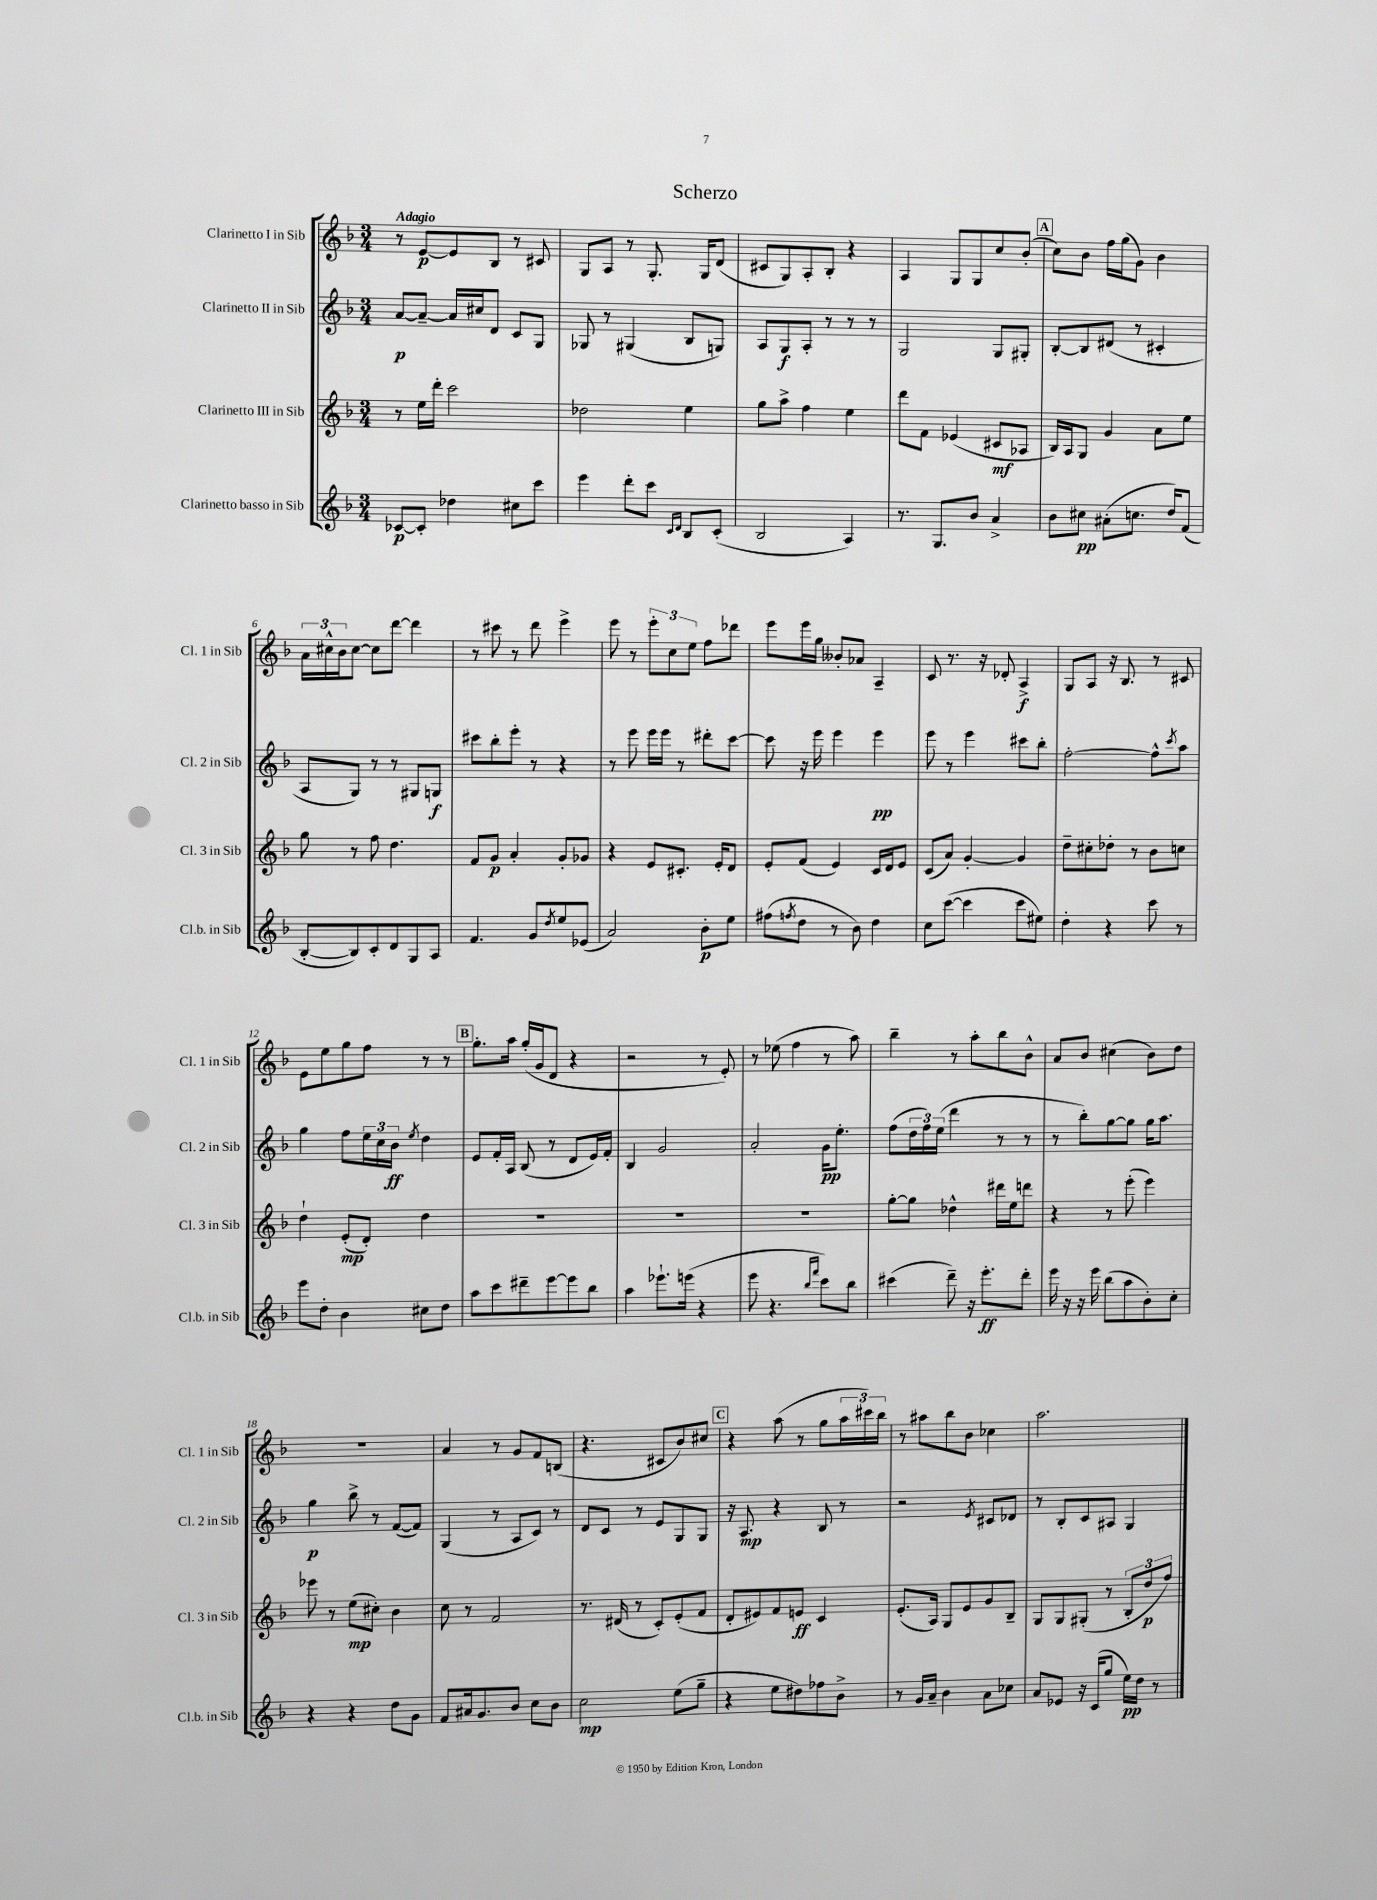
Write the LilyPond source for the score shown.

\header { title = "Scherzo" }
<<
\new StaffGroup <<
\new Staff = "s0" \with { instrumentName = "Clarinetto I in Sib" shortInstrumentName = "Cl. 1 in Sib" } {
    \clef treble \key f \major \numericTimeSignature \time 3/4 \tempo "Adagio"
    r8 e'8~\p e'8 bes8 r8 cis'8 |
    g8 a8 r8 g8.-. g16 d'8( |
    cis'8 g8) a8-. bes8-. r4 |
    a4 g8 g8 c''8 bes'8-.( |
    \mark \markup { \box "A" } c''8) bes'8 f''16 g''16( g'8) bes'4 |
    \tuplet 3/2 { a'16 cis''16-^ bes'16 } cis''8~ cis''8 d'''8~ d'''4 |
    r8 cis'''8 r8 d'''8 e'''4-> |
    e'''8 r8 \tuplet 3/2 { e'''8-. c''8 e''8 } f''8 des'''8 |
    e'''8 e'''16 g''16 beses'8-. aes'8 a4-- |
    c'8 r8. r16 des'8-. a4->\f |
    g8 a8 r16 bes8. r8 cis'8 |
    e'8 e''8 g''8 f''8 r8 r8 |
    \mark \markup { \box "B" } g''8.-. a''16 g''16-.( g'16 d'8 r4 |
    r2 r8 e'8-.) |
    r8 ees''8( f''4 r8 a''8) |
    bes''4-- r8 a''8-. bes''8 bes'8-^ |
    a'8 bes'8 cis''4( bes'8) d''8 |
    R2. |
    a'4 r8 g'8 f'8 b8( |
    r4. cis'8 bes'8) cis''8 |
    \mark \markup { \box "C" } r4 a''8( r8 g''8 \tuplet 3/2 { a''16 cis'''16) bes''16 } |
    r8 ais''8 bes''8 bes'8 ces''4 |
    a''2. \bar "|." |
}
\new Staff = "s1" \with { instrumentName = "Clarinetto II in Sib" shortInstrumentName = "Cl. 2 in Sib" } {
    \clef treble \key f \major \numericTimeSignature \time 3/4
    a'8~\p a'8~-- a'16 cis''16 d'8 c'8 g8 |
    ges8 r8 gis4( bes8 g8) |
    a8 g8\f a8-. r8 r8 r8 |
    g2 g8 gis8-. |
    \mark \markup { \box "A" } bes8~-. bes8 dis'8( r8 cis'4-. |
    a8 g8) r8 r8 gis8 g8\f |
    cis'''8 bes''8-. e'''8-. r8 r4 |
    r8 e'''8 e'''16 e'''16 r8 dis'''8-. c'''8~ |
    c'''8 r16 e'''16 e'''4 e'''4\pp |
    e'''8 r8 e'''4 cis'''8 bes''8-. |
    f''2~-. f''8-^ \acciaccatura { c'''8 } a''8 |
    g''4 f''8 \tuplet 3/2 { e''16 c''16 bes'16\ff } \acciaccatura { e''8 } d''4 |
    \mark \markup { \box "B" } e'8 f'16-. a16 bes8( r8 d'8 e'16) f'16-. |
    bes4 g'2 |
    a'2-. g'16\pp e''8.-. |
    f''8( \tuplet 3/2 { d''16 f''16) e''16( } d'''4 r8 r8 |
    r8 bes''8-.) g''8~ g''8 g''16 a''8. |
    g''4\p bes''8-> r8 f'8~( f'8) |
    g4( r8 a8 c'8) r8 |
    d'8 c'8 r8 e'8 g8 g8 |
    \mark \markup { \box "C" } r16 a8.\mp r4 bes8 r8 |
    r2 \acciaccatura { e'8 } cis'8 des'8 |
    r8 bes8-. c'8 ais8 g4 \bar "|." |
}
\new Staff = "s2" \with { instrumentName = "Clarinetto III in Sib" shortInstrumentName = "Cl. 3 in Sib" } {
    \clef treble \key f \major \numericTimeSignature \time 3/4
    r8 e''16 d'''16-. c'''2 |
    des''2 e''4 |
    g''8 a''8-> f''4 e''4 |
    d'''8 f'8 ees'4( cis'8\mf aes8 |
    \mark \markup { \box "A" } bes16) a16 g8 g'4 a'8 e''8 |
    g''8 r8 f''8 d''4. |
    f'8 g'8\p a'4-. g'8-. ges'8 |
    r4 e'8 cis'8.-. e'16-. d'8 |
    e'8-. f'8( e'4) c'16 d'16 e'8 |
    c'8( a'8) g'4~-. g'4 |
    d''8-- cis''8-. des''8-. r8 bes'8 c''8 |
    d''4-! e'8-.\mp( d'8-.) d''4 |
    \mark \markup { \box "B" } R2. |
    R2. |
    R2. |
    g''8~-. g''8 des''4-^ dis'''16 e''16 d'''8 |
    r4 r8 e'''8-.( e'''4) |
    ees'''8 r8 e''8\mp( cis''8-.) bes'4 |
    c''8 r8 f'2 |
    r8. dis'16( r8 c'8-.) e'8-.( f'8 |
    \mark \markup { \box "C" } d'8-. eis'8) f'8 e'8\ff c'4 |
    e'8.-.( a16) g8 e'8 g'8 bes8-- |
    g8 g8 gis8-.( r8 \tuplet 3/2 { bes8-. d''8\p f''8) } \bar "|." |
}
\new Staff = "s3" \with { instrumentName = "Clarinetto basso in Sib" shortInstrumentName = "Cl.b. in Sib" } {
    \clef treble \key f \major \numericTimeSignature \time 3/4
    ces'8~\p ces'8-. des''4 cis''8 c'''8 |
    e'''4 d'''8-. c'''8 \grace { c'16 d'16 } bes8 c'8-.( |
    bes2 a4) |
    r8. g8. bes'8 a'4-> |
    \mark \markup { \box "A" } bes'8 cis''8\pp ais'8-.( c''8. d''16) f'8( |
    bes8~-. bes8) c'8-. d'8 g8 a8 |
    f'4. g'8 \acciaccatura { d''8 } e''8 ees'8( |
    a'2) bes'8-.\p e''8 |
    fis''8( \acciaccatura { f''8 } d''8 r8 bes'8) d''4 |
    c''8 c'''8~( c'''4 c'''8 eis''8) |
    d''4-. r4 c'''8 r8 |
    e'''8 d''8-. bes'4 cis''8 d''8 |
    \mark \markup { \box "B" } a''8 c'''8 dis'''8-- e'''8~ e'''8 bes''8 |
    a''4 ees'''8.-! e'''16( r4 |
    e'''8 r4. \grace { bes''16 f'''16 } c'''8) bes''8 |
    cis'''4( d'''8--) r16 e'''8.-.\ff d'''8-. |
    e'''16 r16 r16 e'''16 bes''8( a''8 bes'8-.) c''8-. |
    r4 r4 d''8 g'8 |
    f'8 ais'16 g'8. bes'8 c''8 bes'8 |
    c''2\mp e''8( g''8-- |
    \mark \markup { \box "C" } r4 e''8 dis''8) fes''8 bes'8-> |
    r8 g'16 a'16-- bes'4 a'8 ces''8 |
    a'8 ees'8 r16 c'16( g''8 e''16\pp) d''16 r8 \bar "|." |
}
>>
>>
